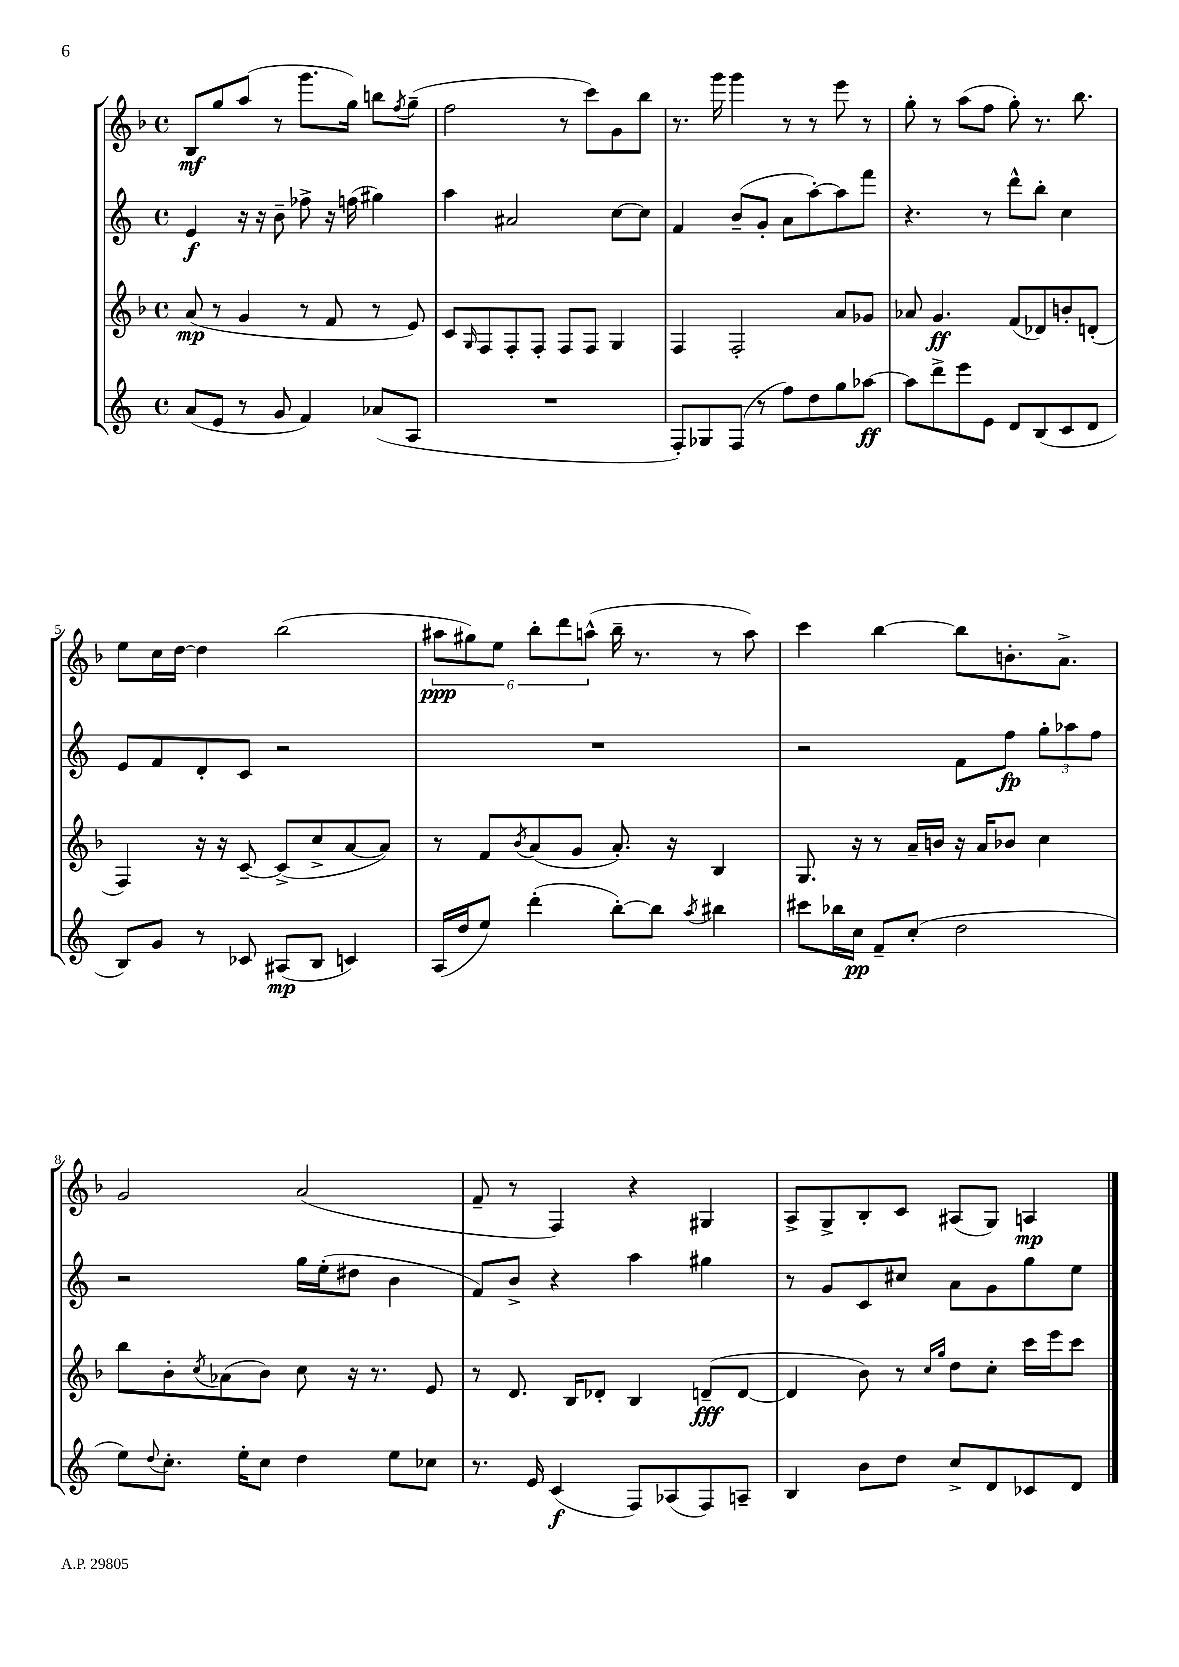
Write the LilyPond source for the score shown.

<<
\new StaffGroup <<
\new Staff = "s0" {
    \clef treble \key f \major \defaultTimeSignature \time 4/4
    bes8\mf g''8 a''8( r8 g'''8. g''16) b''8 \acciaccatura { f''8 } g''8--( |
    f''2 r8 c'''8) g'8 bes''8 |
    r8. g'''16 g'''4 r8 r8 e'''8 r8 |
    g''8-. r8 a''8( f''8 g''8-.) r8. bes''8. |
    e''8 c''16 d''16~ d''4 bes''2( |
    \tuplet 6/4 { ais''8\ppp gis''8) e''8 bes''8-. d'''8 a''8-^( } bes''16-- r8. r8 a''8) |
    c'''4 bes''4~ bes''8 b'8.-. a'8.-> |
    g'2 a'2( |
    f'8-- r8 f4) r4 gis4 |
    a8-> g8-> bes8-. c'8 ais8( g8) a4\mp \bar "|." |
}
\new Staff = "s1" {
    \clef treble \key c \major \defaultTimeSignature \time 4/4
    e'4\f r16 r16 b'8-- fes''8-> r16 f''16( gis''4) |
    a''4 ais'2 c''8~ c''8 |
    f'4 b'8--( g'8-. a'8 a''8~-.) a''8 f'''8 |
    r4. r8 d'''8-^ b''8-. c''4 |
    e'8 f'8 d'8-. c'8 r2 |
    R1 |
    r2 f'8 f''8\fp \tuplet 3/2 { g''8-. aes''8 f''8 } |
    r2 g''16 e''16-.( dis''8 b'4 |
    f'8) b'8-> r4 a''4 gis''4 |
    r8 g'8 c'8 cis''8 a'8 g'8 g''8 e''8 \bar "|." |
}
\new Staff = "s2" {
    \clef treble \key f \major \defaultTimeSignature \time 4/4
    a'8\mp( r8 g'4 r8 f'8 r8 e'8) |
    c'8 \grace { g16 } f8 f8-. f8-. f8 f8 g4 |
    f4 f2-. a'8 ges'8 |
    aes'8 g'4.\ff f'8( des'8) b'8-. d'8-.( |
    f4) r16 r16 c'8~-- c'8->( c''8-> a'8~ a'8) |
    r8 f'8 \acciaccatura { bes'8 } a'8( g'8 a'8.-.) r16 bes4 |
    g8. r16 r8 a'16-- b'16 r16 a'16 bes'8 c''4 |
    bes''8 bes'8-. \acciaccatura { c''8 } aes'8( bes'8) c''8 r16 r8. e'8 |
    r8 d'8. bes16 des'8-. bes4 d'8--\fff( d'8~ |
    d'4 bes'8) r8 \grace { c''16 g''16 } d''8 c''8-. c'''16 e'''16 c'''8 \bar "|." |
}
\new Staff = "s3" {
    \clef treble \key c \major \defaultTimeSignature \time 4/4
    a'8( e'8 r8 g'8 f'4) aes'8( a8 |
    R1 |
    f8-.) ges8 f8( r8 f''8) d''8 g''8 aes''8~\ff |
    aes''8 d'''8-> e'''8 e'8 d'8 b8( c'8 d'8 |
    b8) g'8 r8 ces'8 ais8\mp( b8 c'4) |
    a16( d''16 e''8) d'''4-.( b''8~-.) b''8 \acciaccatura { a''8 } bis''4 |
    cis'''8 bes''16 c''16\pp f'8-- c''8-.( d''2 |
    e''8) \appoggiatura { d''8 } c''8.-. e''16-. c''8 d''4 e''8 ces''8 |
    r8. e'16 c'4\f( f8) aes8( f8) a8-- |
    b4 b'8 d''8 c''8-> d'8 ces'8 d'8 \bar "|." |
}
>>
>>
